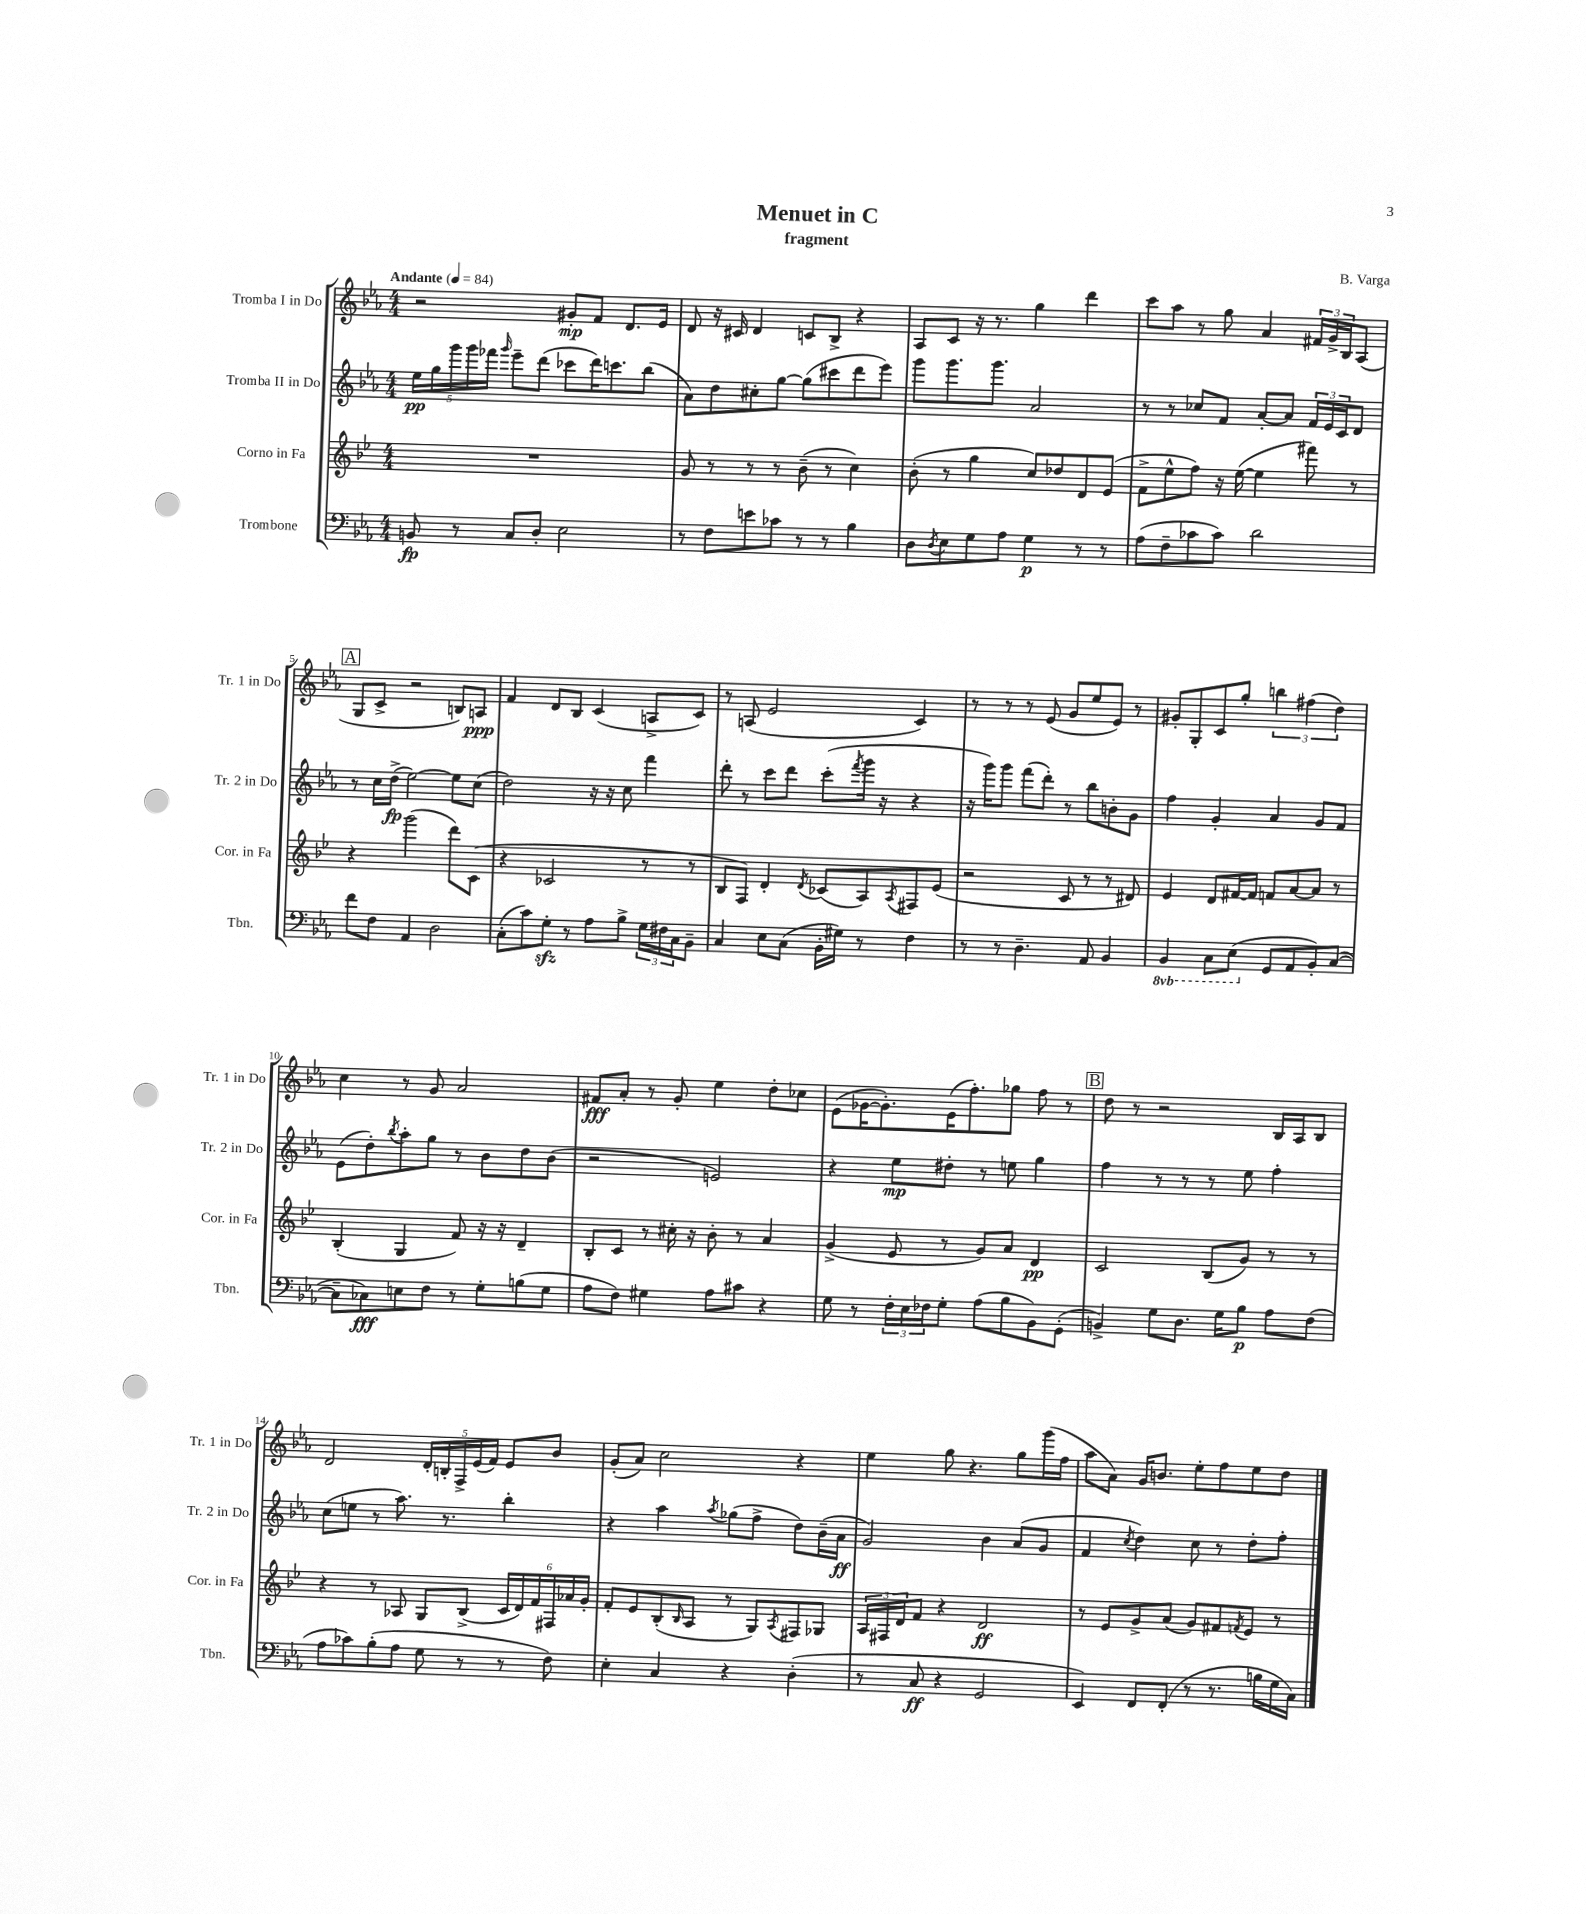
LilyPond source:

\header { title = "Menuet in C" composer = "B. Varga" subtitle = "fragment" }
<<
\new StaffGroup <<
\new Staff = "s0" \with { instrumentName = "Tromba I in Do" shortInstrumentName = "Tr. 1 in Do" } {
    \clef treble \key ees \major \numericTimeSignature \time 4/4 \tempo "Andante" 4 = 84
    r2 gis'8-.\mp f'8 d'8. ees'16 |
    d'8 r16 cis'16 d'4 c'8 bes8-> r4 |
    aes8 c'8 r16 r8. g''4 d'''4 |
    c'''8 aes''8 r8 g''8 aes'4 \tuplet 3/2 { fis'16 g'16-> bes16 } aes8( |
    \mark \markup { \box "A" } g8 c'8-> r2 b8) a8\ppp |
    f'4 d'8 bes8 c'4( a8-> c'8) |
    r8 a8( ees'2 c'4) |
    r8 r8 r8 ees'8( g'8 ees''8 ees'8) r8 |
    gis'8-. g8-. c'8 g''8-. \tuplet 3/2 { b''4 fis''4( d''4) } |
    c''4 r8 g'8 aes'2 |
    fis'8\fff aes'8-. r8 g'8-. ees''4 d''8-. ces''8 |
    ees'8( ges'16~ ges'8.-.) ees'16( f''8.-.) ges''8 f''8 r8 |
    \mark \markup { \box "B" } d''8 r8 r2 bes16 aes16 bes8 |
    d'2 \tuplet 5/4 { d'16-. b16-. f16-> ees'16( f'16) } ees'8 bes'8 |
    g'8-.( aes'8) c''2 r4 |
    ees''4 g''8 r4. g''8 g'''16( f''16 |
    aes''8 aes'8) g'16 b'8. ees''8-. f''8 ees''8 d''8 \bar "|." |
}
\new Staff = "s1" \with { instrumentName = "Tromba II in Do" shortInstrumentName = "Tr. 2 in Do" } {
    \clef treble \key ees \major \numericTimeSignature \time 4/4
    \tuplet 5/4 { ees''16\pp g''16 g'''16 g'''16 fes'''16 } \grace { g'''16 } ees'''8-- d'''8( ces'''8 d'''16) c'''8. bes''8( |
    aes'8) d''8 cis''8-. g''8~ g''8( cis'''8 d'''8 ees'''8) |
    g'''8 g'''8. g'''8. aes'2 |
    r8 r8 ces''8 f'8 aes'8~-. aes'8 \tuplet 3/2 { f'16 ees'16 c'16 } d'8 |
    \mark \markup { \box "A" } r8 c''16 d''16->\fp( ees''2~) ees''8 c''8( |
    d''2) r16 r16 c''8 f'''4 |
    d'''8-. r8 c'''8 d'''8 c'''8-.( \acciaccatura { f'''8 } g'''16 r16 r4 |
    r16 g'''16) g'''8 f'''8( d'''8-.) r8 bes''8 b'8-. g'8 |
    f''4 g'4-. aes'4 g'8 f'8 |
    ees'8( d''8-.) \acciaccatura { bes''8 } aes''8-. g''8 r8 bes'8 d''8 bes'8( |
    r2 e'2) |
    r4 ees''8\mp dis''8-. r8 e''8 g''4 |
    \mark \markup { \box "B" } f''4 r8 r8 r8 ees''8 f''4-. |
    c''8( e''8 r8 aes''8.) r8. bes''4-. |
    r4 aes''4 \acciaccatura { aes''8 } ges''8( f''8-> d''8) bes'16--( aes'16\ff |
    g'2) bes'4 aes'8( g'8 |
    f'4 \acciaccatura { c''8 } d''4) c''8 r8 d''8-. f''8-. \bar "|." |
}
\new Staff = "s2" \with { instrumentName = "Corno in Fa" shortInstrumentName = "Cor. in Fa" } {
    \clef treble \key bes \major \numericTimeSignature \time 4/4
    R1 |
    g'8 r8 r8 r8 bes'8--( r8 c''4) |
    bes'8-.( r8 g''4 c''8) des''8 d'8 ees'8( |
    f'8-> ees''8-^ f''8) r16 ees''16~( ees''4 fis'''8) r8 |
    \mark \markup { \box "A" } r4 g'''2( d'''8) c'8( |
    r4 ces'2 r8 r8 |
    bes8 f8) d'4-. \acciaccatura { d'8 } ces'8( a8) \acciaccatura { a8 } fis8 ees'8( |
    r2 c'8 r8 r8 dis'8) |
    ees'4 d'8 fis'16~ fis'16 f'8 a'8~ a'8 r8 |
    bes4-.( g4 f'8) r16 r16 d'4-- |
    bes8-. c'8 r8 cis''16-. r16 bes'8-. r8 a'4 |
    g'4->( ees'8 r8 g'8) a'8 d'4\pp |
    \mark \markup { \box "B" } c'2 bes8( g'8) r8 r8 |
    r4 r8 aes8 g8 bes8->( \tuplet 6/4 { c'16 d'16) f'16 fis16 aes'16 g'16-. } |
    f'8-. ees'8 bes8-.( \grace { bes16 } a8 r8 g8) \acciaccatura { a8 } fis8 ges8 |
    \tuplet 3/2 { a16 fis16 d'16 } f'8 r4 d'2\ff |
    r8 ees'8 g'8-> a'8( g'8) fis'8 \acciaccatura { f'8 } ees'8 r8 \bar "|." |
}
\new Staff = "s3" \with { instrumentName = "Trombone" shortInstrumentName = "Tbn." } {
    \clef bass \key ees \major \numericTimeSignature \time 4/4 \set Staff.ottavationMarkups = #ottavation-simple-ordinals
    b,8\fp r8 c8 d8-. ees2 |
    r8 f8 e'8 ces'8 r8 r8 bes4 |
    d8 \acciaccatura { d8 } ees8 g8 aes8 g4\p r8 r8 |
    aes8( f8-- ces'8 ces'8) d'2 |
    \mark \markup { \box "A" } f'8 f8 aes,4 d2 |
    c8-.( c'8) g8-.\sfz r8 aes8 bes8-> \tuplet 3/2 { g16 fis16 c16 } bes,8-- |
    c4 ees8 c8( bes,16-. gis16) r8 f4 |
    r8 r8 d4.-- aes,8 bes,4 |
    \ottava #-1 bes,,4 c,8 ees,8( \ottava #0 g,8 aes,8 bes,8-.) c8~( |
    c8-- ces8\fff) e8 f8 r8 g8-. b8( g8 |
    aes8 f8) gis4 aes8 cis'8 r4 |
    g8 r8 \tuplet 3/2 { f16-. ees16 fes16 } g8-. aes8( bes8 bes,8) g,8-.( |
    \mark \markup { \box "B" } b,4->) g8 d8. g16 bes8\p aes8 f8( |
    aes8 ces'8) bes8-.( aes8 g8 r8 r8 f8) |
    ees4-. c4 r4 d4-.( |
    r8 c8\ff r4 g,2 |
    ees,4) f,8 f,8-.( r8 r8. b16 g16 c16) \bar "|." |
}
>>
>>
